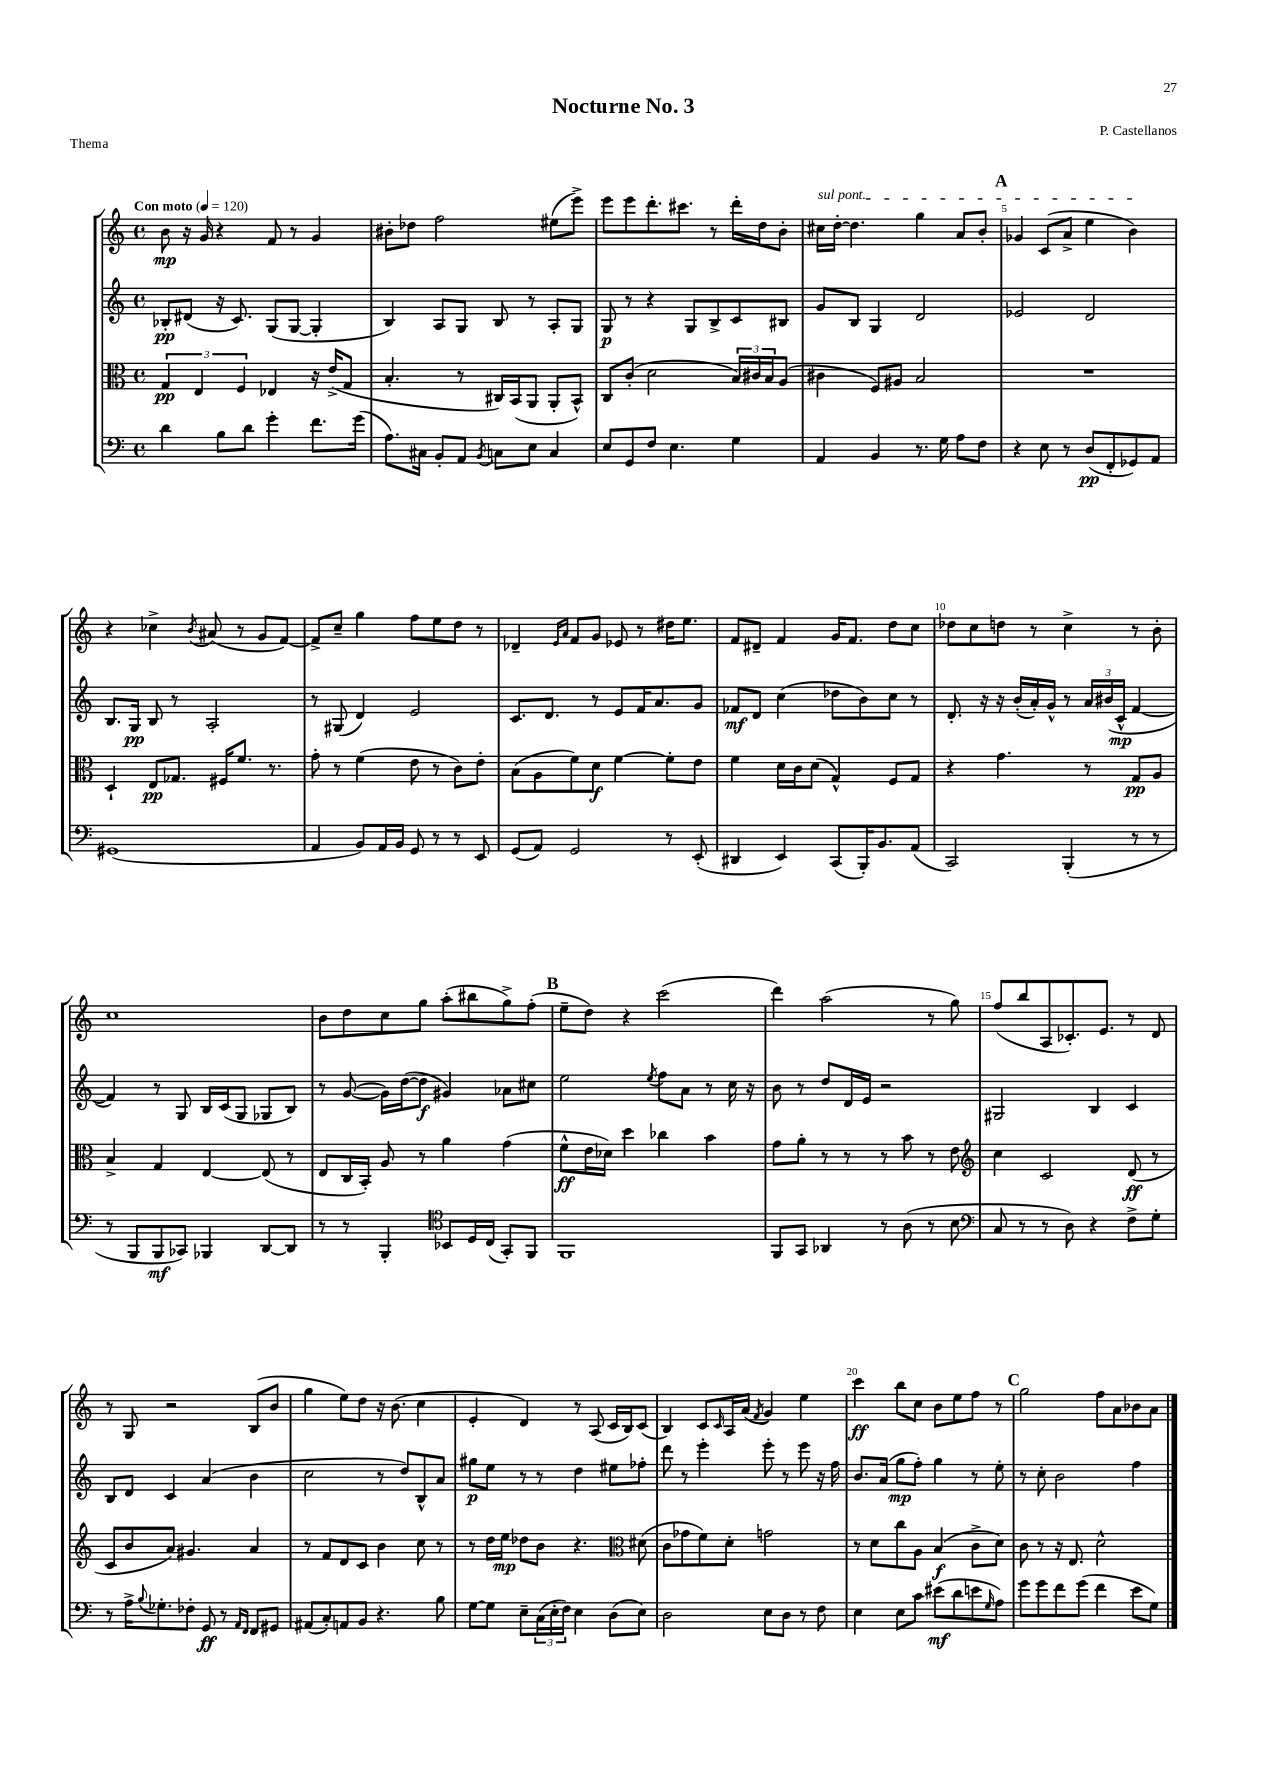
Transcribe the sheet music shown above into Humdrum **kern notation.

**kern	**dynam	**kern	**dynam	**kern	**dynam	**kern	**dynam
*part4	*part4	*part3	*part3	*part2	*part2	*part1	*part1
*staff4	*staff4	*staff3	*staff3	*staff2	*staff2	*staff1	*staff1
*clefF4	*	*clefC3	*	*clefG2	*	*clefG2	*
*k[]	*	*k[]	*	*k[]	*	*k[]	*
*M4/4	*	*M4/4	*	*M4/4	*	*M4/4	*
*met(c)	*	*met(c)	*	*met(c)	*	*met(c)	*
*MM120	*	*MM120	*	*MM120	*	*MM120	*
=1	=1	=1	=1	=1	=1	=1	=1
!	!	!	!	!	!	!LO:TX:a:B:t=Con moto	!
4d\	.	6G/	pp	8B-X'/L	pp	8b\	mp
.	.	.	.	(8d#X/J	.	16r	.
.	.	6E/	.	.	.	.	.
.	.	.	.	.	.	16g/	.
8B\L	.	.	.	16r	.	4r	.
.	.	.	.	8.c/)	.	.	.
.	.	6F/	.	.	.	.	.
8d\J	.	.	.	.	.	.	.
4g'\	.	4E-X/	.	(8G/L	.	8f/	.
.	.	.	.	[8G/J	.	8r	.
8.f\L	.	16r	.	4G'/]	.	4g/	.
.	.	(16e^/KL	.	.	.	.	.
.	.	8G/J	.	.	.	.	.
(16g\Jk	.	.	.	.	.	.	.
=2	=2	=2	=2	=2	=2	=2	=2
8.A\L)	.	4.B'/	.	4B/)	.	8b#X'\L	.
.	.	.	.	.	.	8dd-X\J	.
16C#X\Jk	.	.	.	.	.	.	.
8BB'/L	.	.	.	8A/L	.	2ff\	.
8AA/J	.	8r	.	8G/J	.	.	.
8qBB/	.	.	.	.	.	.	.
8Cn\L	.	16C#X/LL)	.	8B/	.	.	.
.	.	(16BB/J	.	.	.	.	.
8E\J	.	8AA/J	.	8r	.	.	.
4C/	.	8AA'/L	.	8A'/L	.	(8ee#X\L	.
.	.	8BB^^/J)	.	8G/J	.	8eee^\J)	.
=3	=3	=3	=3	=3	=3	=3	=3
8E/L	.	8C/L	.	8G/	p	8eee\L	.
8GG/	.	(8c'/J	.	8r	.	8eee\	.
8F/J	.	2d\	.	4r	.	8.ddd'\	.
4.E\	.	.	.	.	.	.	.
.	.	.	.	.	.	8.ccc#X\J	.
.	.	.	.	8G/L	.	.	.
.	.	.	.	8B^/	.	8r	.
4G\	.	24B/LL)	.	8c/	.	16ddd'\LL	.
.	.	24c#X/	.	.	.	.	.
.	.	.	.	.	.	16dd\J	.
.	.	24B/J	.	.	.	.	.
.	.	(8A/J	.	8B#X/J	.	8b'\J	.
=4	=4	=4	=4	=4	=4	=4	=4
!	!	!	!	!	!	!LO:TX:a:i:t=sul pont.	!
4AA/	.	4c#X\	.	8g/L	.	16cc#X\LL	.
.	.	.	.	.	.	[16dd'\JJ	.
.	.	.	.	8B/J	.	4.dd\]	.
4BB/	.	8F/L)	.	4G/	.	.	.
.	.	8A#X/J	.	.	.	.	.
8.r	.	2B/	.	2d/	.	4gg\	.
16G\	.	.	.	.	.	.	.
8A\L	.	.	.	.	.	8a/L	.
8F\J	.	.	.	.	.	8b'/J	.
!!LO:REH:place=s1:t=A
=5	=5	=5	=5	=5	=5	=5	=5
4r	.	1r	.	2e-X/	.	4g-X/	.
8E\	.	.	.	.	.	(8c/L	.
8r	.	.	.	.	.	8a^/J	.
(8D/L	pp	.	.	2d/	.	4ee\	.
8FF'/	.	.	.	.	.	.	.
8GG-X/)	.	.	.	.	.	4b\)	.
8AA/J	.	.	.	.	.	.	.
!!LO:LB:g=z
=6	=6	=6	=6	=6	=6	=6	=6
(1GG#X	.	4D`/	.	8.B/L	.	4r	.
.	.	.	.	16G/Jk	pp	.	.
.	.	8E/L	pp	8B/	.	4cc-X^\	.
.	.	8.G-X/J	.	8r	.	.	.
.	.	.	.	.	.	8qb/	.
.	.	.	.	2A'/	.	(8a#X/	.
.	.	16F#X/KL	.	.	.	.	.
.	.	8.f/J	.	.	.	8r	.
.	.	.	.	.	.	8g/L	.
.	.	8.r	.	.	.	.	.
.	.	.	.	.	.	[8f/J)	.
=7	=7	=7	=7	=7	=7	=7	=7
4AA/	.	8g'\	.	8r	.	8f^/L]	.
.	.	8r	.	(8G#X/	.	8cc~/J	.
8BB/L)	.	(4f\	.	4d/)	.	4gg\	.
16AA/L	.	.	.	.	.	.	.
16BB/JJ	.	.	.	.	.	.	.
8GG/	.	8e\	.	2e/	.	8ff\L	.
8r	.	8r	.	.	.	8ee\	.
8r	.	8c\L)	.	.	.	8dd\J	.
8EE/	.	8e'\J	.	.	.	8r	.
=8	=8	=8	=8	=8	=8	=8	=8
(8GG/L	.	(8B\L	.	8.c/L	.	4d-X~/	.
8AA/J)	.	8A\	.	.	.	.	.
.	.	.	.	8.d/J	.	.	.
.	.	.	.	.	.	16qqe/LL	.
.	.	.	.	.	.	16qqa/JJ	.
2GG/	.	8f\)	.	.	.	8f/L	.
.	.	8d\J	f	8r	.	8g/J	.
.	.	[4f\	.	8e/L	.	8e-X/	.
.	.	.	.	16f/K	.	8r	.
.	.	.	.	8.a/	.	.	.
8r	.	8f'\L]	.	.	.	16dd#X\KL	.
.	.	.	.	.	.	8.ee\J	.
(8EE'/	.	8e\J	.	8g/J	.	.	.
=9	=9	=9	=9	=9	=9	=9	=9
4DD#X/	.	4f\	.	8f-X/L	mf	8f/L	.
.	.	.	.	8d/J	.	8d#X~/J	.
4EE/)	.	16d\LL	.	(4cc\	.	4f/	.
.	.	16c\J	.	.	.	.	.
.	.	(8d\J	.	.	.	.	.
(8CC/L	.	4G^^/)	.	8dd-X\L	.	16g/KL	.
.	.	.	.	.	.	8.f/J	.
16BBB'/K)	.	.	.	8b\)	.	.	.
8.BB/	.	.	.	.	.	.	.
.	.	8F/L	.	8cc\J	.	8dd\L	.
(8AA/J	.	8G/J	.	8r	.	8cc\J	.
=10	=10	=10	=10	=10	=10	=10	=10
2CC/)	.	4r	.	8.d'/	.	8dd-X\L	.
.	.	.	.	.	.	8cc\	.
.	.	.	.	16r	.	.	.
.	.	4.g\	.	16r	.	8ddn\J	.
.	.	.	.	(16b'/LL	.	.	.
.	.	.	.	16a'/)	.	8r	.
.	.	.	.	16g^^/JJ	.	.	.
(4BBB'/	.	.	.	8r	.	4cc^\	.
.	.	8r	.	24a/LL	.	.	.
.	.	.	.	(24b#X/	.	.	.
.	.	.	.	24c^^/JJ	mp	.	.
8r	.	8G/L	pp	[4f/	.	8r	.
8r	.	8A/J	.	.	.	8b'\	.
!!LO:LB:g=z
=11	=11	=11	=11	=11	=11	=11	=11
8r	.	4B^/	.	4f/])	.	1cc	.
8BBB/L	.	.	.	.	.	.	.
8BBB/	mf	4G/	.	8r	.	.	.
8CC-X/J)	.	.	.	8G/	.	.	.
4BBB-X/	.	[4E/	.	16B/LL	.	.	.
.	.	.	.	(16c/J	.	.	.
.	.	.	.	8G/J	.	.	.
[8DD/L	.	(8E/]	.	8G-X/L	.	.	.
8DD/J]	.	8r	.	8B/J)	.	.	.
=12	=12	=12	=12	=12	=12	=12	=12
8r	.	8E/L	.	8r	.	8b\L	.
8r	.	16C/L	.	([8g/	.	8dd\	.
.	.	16BB'/JJ)	.	.	.	.	.
4BBB'/	.	8A/	.	16g\LL])	.	8cc\	.
.	.	.	.	([16dd\J	.	.	.
.	.	8r	.	8dd\J]	f	8gg\J	.
*clefC4	*	*	*	*	*	*	*
8BB-X/L	.	4a\	.	4g#X/)	.	(8aa'\L	.
16D/L	.	.	.	.	.	8bb#X\	.
(16C/JJ	.	.	.	.	.	.	.
8GG'/L)	.	(4g\	.	8a-X\L	.	8gg^\)	.
8FF/J	.	.	.	8cc#X\J	.	(8ff'\J	.
!!LO:REH:place=s1:t=B
=13	=13	=13	=13	=13	=13	=13	=13
1FF	.	8f^^\L	ff	2ee\	.	8ee~\L	.
.	.	16e\L	.	.	.	8dd\J)	.
.	.	16d-X\JJ)	.	.	.	.	.
.	.	4dd\	.	.	.	4r	.
.	.	.	.	8qee/	.	.	.
.	.	4cc-X\	.	8ff\L	.	(2ccc\	.
.	.	.	.	8a\J	.	.	.
.	.	4b\	.	8r	.	.	.
.	.	.	.	16cc\	.	.	.
.	.	.	.	16r	.	.	.
=14	=14	=14	=14	=14	=14	=14	=14
8FF/L	.	8g\L	.	8b\	.	4ddd\)	.
8GG/J	.	8a'\J	.	8r	.	.	.
4AA-X/	.	8r	.	8dd/L	.	(2aa\	.
.	.	8r	.	16d/L	.	.	.
.	.	.	.	16e/JJ	.	.	.
8r	.	8r	.	2r	.	.	.
(8A\	.	8b\	.	.	.	.	.
8r	.	8r	.	.	.	8r	.
8B\	.	8e\	.	.	.	8gg\)	.
=15	=15	=15	=15	=15	=15	=15	=15
*clefF4	*	*clefG2	*	*	*	*	*
8C/	.	4cc\	.	2G#X/	.	(8ff/L	.
8r	.	.	.	.	.	8bb/	.
8r	.	2c/	.	.	.	8A/	.
8D\)	.	.	.	.	.	8.c-X'/)	.
4r	.	.	.	4B/	.	.	.
.	.	.	.	.	.	8.e/J	.
8F^\L	.	(8d/	ff	4c/	.	8r	.
8G'\J	.	8r	.	.	.	8d/	.
!!LO:LB:g=z
=16	=16	=16	=16	=16	=16	=16	=16
8r	.	8c/L	.	8B/L	.	8r	.
16A^\KL	.	8b/	.	8d/J	.	8G/	.
8qqB/	.	.	.	.	.	.	.
8.G-X'\	.	.	.	.	.	.	.
.	.	8a/J)	.	4c/	.	2r	.
8F-X'\J	.	4.g#X/	.	.	.	.	.
8GG/	ff	.	.	(4a/	.	.	.
8r	.	.	.	.	.	.	.
16qqAA/LL	.	.	.	.	.	.	.
16qqFF/JJ	.	.	.	.	.	.	.
8FF/L	.	4a/	.	4b\	.	(8B/L	.
8GG#X/J	.	.	.	.	.	8b/J	.
=17	=17	=17	=17	=17	=17	=17	=17
(8AA#X/L	.	8r	.	2cc\	.	4gg\	.
8C'/)	.	8f/L	.	.	.	.	.
8AAn/	.	8d/	.	.	.	8ee\L)	.
8BB/J	.	8c/J	.	.	.	8dd\J	.
4.r	.	4b\	.	8r	.	16r	.
.	.	.	.	.	.	(8.b\	.
.	.	.	.	8dd/L)	.	.	.
.	.	8cc\	.	8B^^/	.	4cc\	.
8B\	.	8r	.	8a/J	.	.	.
=18	=18	=18	=18	=18	=18	=18	=18
[8G\L	.	8r	.	8gg#X\L	p	4e'/	.
8G\J]	.	16dd\LL	.	8ee\J	.	.	.
.	.	16ee\JJ	mp	.	.	.	.
8E~\L	.	8dd-X\L	.	8r	.	4d/)	.
(24C\L	.	8b\J	.	8r	.	.	.
24E'\	.	.	.	.	.	.	.
24F\JJ)	.	.	.	.	.	.	.
4E\	.	4.r	.	4dd\	.	8r	.
.	.	.	.	.	.	(8A/	.
(8D\L	.	.	.	8ee#X\L	.	16c/LL	.
.	.	.	.	.	.	16B/J)	.
*	*	*clefC3	*	*	*	*	*
8E\J)	.	(8d#X\	.	8ff-X'\J	.	(8c/J	.
=19	=19	=19	=19	=19	=19	=19	=19
2D\	.	8c\L	.	8ddd\	.	4B/)	.
.	.	8g-X\	.	8r	.	.	.
.	.	8f\)	.	4eee'\	.	8c/L	.
.	.	.	.	.	.	16qqc/	.
.	.	8d'\J	.	.	.	16A/L	.
.	.	.	.	.	.	(16a/JJ	.
.	.	.	.	.	.	8qf/	.
8E\L	.	2gn\	.	8eee'\	.	4g/)	.
8D\J	.	.	.	8r	.	.	.
8r	.	.	.	8eee\	.	4ee\	.
8F\	.	.	.	16r	.	.	.
.	.	.	.	16ff\	.	.	.
=20	=20	=20	=20	=20	=20	=20	=20
4E\	.	8r	.	8.b/L	.	4ccc\	ff
.	.	8d\L	.	.	.	.	.
.	.	.	.	(16a/Jk	.	.	.
8E\L	.	8cc\	.	8gg\L	mp	8bb\L	.
8c\J	.	8A\J	.	8ff'\J)	.	8cc\J	.
(8e#X\L	mf	(4B/	f	4gg\	.	8b\L	.
8d\	.	.	.	.	.	8ee\	.
8en\	.	8c^\L	.	8r	.	8ff\J	.
16qqG/	.	.	.	.	.	.	.
8A\J)	.	8d\J)	.	8ee'\	.	8r	.
!!LO:REH:place=s1:t=C
=21	=21	=21	=21	=21	=21	=21	=21
8g\L	.	8c\	.	8r	.	2gg\	.
8g\	.	8r	.	8cc'\	.	.	.
8f\	.	16r	.	2b\	.	.	.
.	.	8.E/	.	.	.	.	.
(8g\J	.	.	.	.	.	.	.
4f\	.	2d^^\	.	.	.	8ff\L	.
.	.	.	.	.	.	8a\	.
8e\L	.	.	.	4ff\	.	8b-X\	.
8G\J)	.	.	.	.	.	8a\J	.
==	==	==	==	==	==	==	==
*-	*-	*-	*-	*-	*-	*-	*-
